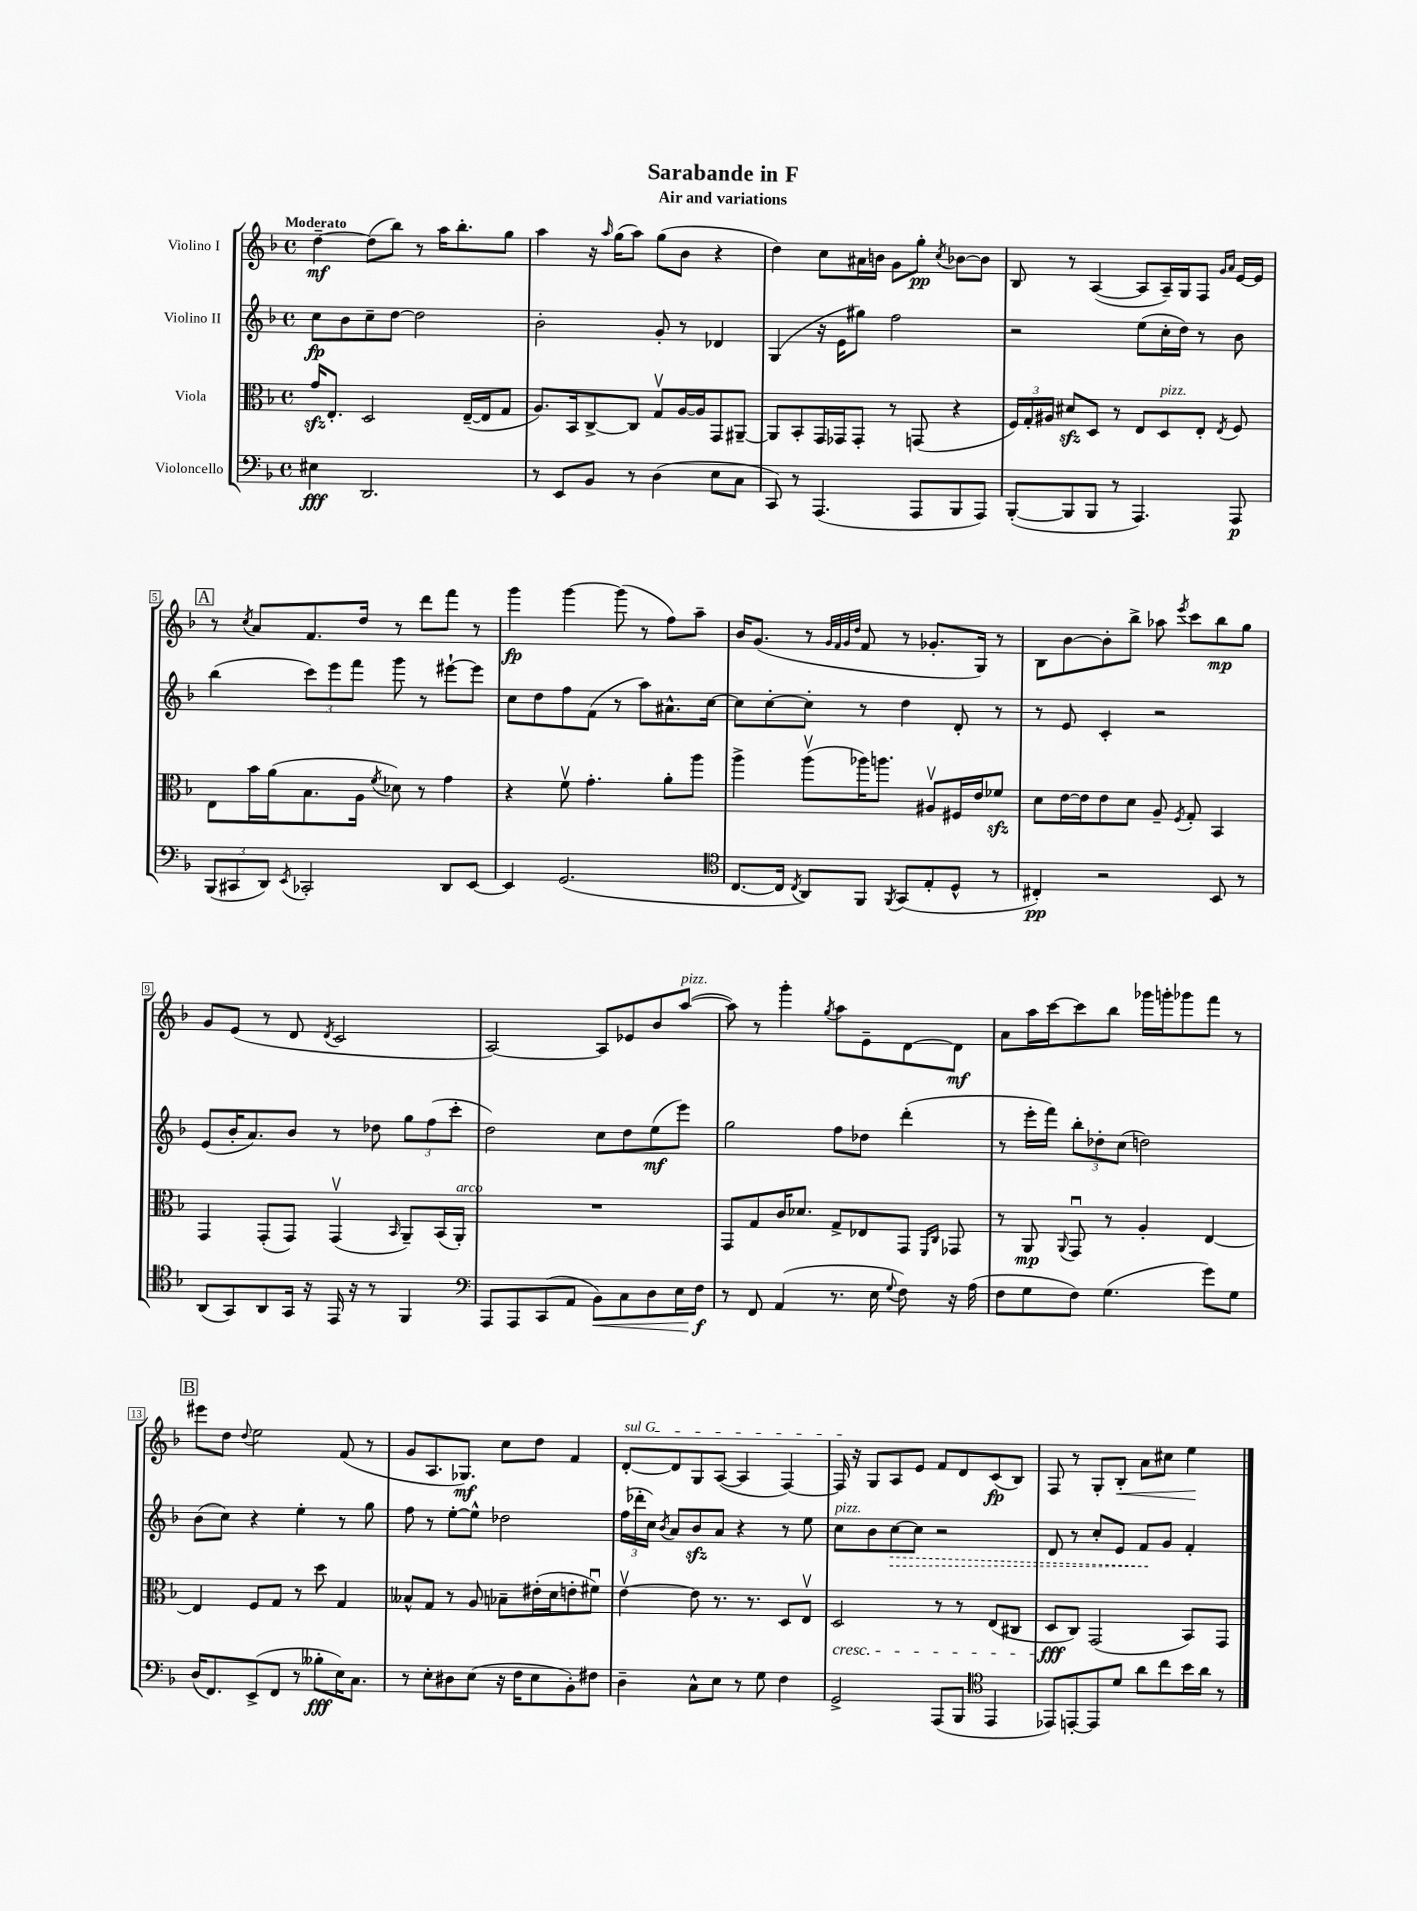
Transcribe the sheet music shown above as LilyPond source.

\header { title = "Sarabande in F" subtitle = "Air and variations" }
<<
\new StaffGroup <<
\new Staff = "s0" \with { instrumentName = "Violino I" } {
    \clef treble \key f \major \defaultTimeSignature \time 4/4 \tempo "Moderato"
    \autoBeamOff d''4~--\mf d''8[( bes''8]) r8 a''16[ bes''8.-. g''8] |
    a''4 r16 \grace { a''16 } g''16[( a''8]) g''8[( bes'8] r4 |
    d''4) c''8[ ais'16 b'16] g'8[ g''8]-.\pp \acciaccatura { c''8 } bes'8[~ bes'8] |
    bes8 r8 a4~( a8[ a16--) g16 f8] \grace { g'16[ a'16] } e'16[~ e'16] |
    \mark \markup { \box "A" } r8 \acciaccatura { c''8 } a'8[ f'8. d''16] r8 d'''8[ f'''8] r8 |
    g'''4\fp g'''4~ g'''8( r8 f''8[) a''8]-- |
    bes'16[ g'8.]( r8 \grace { g'32[ f'32 g'32 d''32] } f'8 r8 ges'8.[-. g16]) r8 |
    bes8[ bes'8~ bes'8-. bes''8]-> aes''8 \acciaccatura { e'''8 } c'''8[ bes''8\mp g''8] |
    g'8[ e'8]( r8 d'8 \acciaccatura { d'8 } c'2 |
    a2~) a8[ ees'8 bes'8 a''8]~^\markup { \italic "pizz." }( |
    a''8) r8 g'''4-. \acciaccatura { g''8 } a''8[ e'8-- d'8~ d'8]\mf |
    a'8[ a''16 c'''16~ c'''8 bes''8] ges'''16[ g'''16-. ges'''8 f'''8] r8 |
    \mark \markup { \box "B" } eis'''8[ d''8] \appoggiatura { d''8 } e''2 f'8( r8 |
    g'8[ a8. ges8.]\mf) c''8[ d''8] f'4 |
    \once \override TextSpanner.bound-details.left.text = \markup { \italic "sul G" } d'8[~-.\startTextSpan d'8 g8 a8]~( a4 f4~) |
    f16\stopTextSpan r16 g8[ a8 e'8] f'8[ d'8 c'8\fp( bes8]) |
    f8 r8 g8[-. bes8]-.\< a'8[ cis''8] e''4\! \bar "|." |
}
\new Staff = "s1" \with { instrumentName = "Violino II" } {
    \clef treble \key f \major \defaultTimeSignature \time 4/4
    \autoBeamOff c''8[\fp bes'8 c''8-- d''8]~ d''2 |
    bes'2-. g'8-. r8 des'4 |
    g4( r16 e'16[ gis''8]) f''2 |
    r2 e''8[( c''16-. d''16]) r8 bes'8 |
    \mark \markup { \box "A" } bes''4( \tuplet 3/2 { c'''8[) e'''8 f'''8] } g'''8 r8 eis'''8[~-! eis'''8] |
    c''8[ d''8 f''8 f'8]( r8 a''8[) ais'8.-^ c''16]~ |
    c''8[ c''8~-. c''8]-. r8 d''4 d'8-. r8 |
    r8 e'8 c'4-. r2 |
    e'8[( bes'16-. a'8.) bes'8] r8 des''8 \tuplet 3/2 { g''8[ f''8( c'''8]-. } |
    d''2) c''8[ d''8 e''8\mf( e'''8]) |
    g''2 f''8[ des''8] d'''4-.( |
    r8 e'''16[-. f'''16]) \tuplet 3/2 { bes''8[-. des''8-. c''8]( } d''2) |
    \mark \markup { \box "B" } bes'8[( c''8]) r4 e''4-. r8 g''8 |
    f''8 r8 e''8[~-. e''8]-^ des''2 |
    \tuplet 3/2 { f''16[( des'''16-. c''16]) } \acciaccatura { bes'8 } a'8[ bes'8\sfz a'8] r4 r8 e''8 |
    c''8[^\markup { \italic "pizz." } bes'8 \once \override Hairpin.style = #'dashed-line c''8~\> c''8] r2 |
    d'8 r8 c''8[-. e'8] f'8[\! g'8] f'4-. \bar "|." |
}
\new Staff = "s2" \with { instrumentName = "Viola" } {
    \clef alto \key f \major \defaultTimeSignature \time 4/4
    \autoBeamOff g'16[\sfz e8.]-. d2 e16[~--( e16 g8] |
    a8.[) bes,16 c8~-> c8] g8[\upbow a16~ a16 g,8 ais,8]~-- |
    ais,8[ bes,8-. g,16 ges,16 ges,8]-. r8 g,8( r4 |
    \tuplet 3/2 { f16[) g16-. ais16] } dis'8[\sfz d8] r8 e8[ d8^\markup { \italic "pizz." } e8]-. \acciaccatura { e8 } f8 |
    \mark \markup { \box "A" } e8[ bes'16 a'16( bes8. a16] \acciaccatura { f'8 } des'8) r8 g'4 |
    r4 f'8\upbow g'4.-. a'8[-. a''8] |
    a''4-> a''8[\upbow( aes''16) a''8.] ais8[\upbow fis16 e'16 fes'8]\sfz |
    d'8[ e'16~ e'16 e'8 d'8] a8-- \acciaccatura { f8 } g8-. bes,4 |
    g,4 g,8[-.( g,8]) g,4\upbow( \grace { bes,16 } a,8[--) bes,16( a,16]-.^\markup { \italic "arco" }) |
    R1 |
    g,8[ g8 c'16 des'8.] g8[-> ees8 g,8] \grace { f,16[ c16] } ges,8 |
    r8 a,8\mp \appoggiatura { a,8 } g,8\downbow r8 a4-. e4~ |
    \mark \markup { \box "B" } e4 f8[ g8] r8 d''8 g4 |
    beses8[-^ g8] r8 a8 bes8[-- eis'16-.( d'16 e'8-. fis'8]\downbow) |
    e'4~\upbow e'8 r8. r8. d8[ e8]\upbow |
    d2\cresc r8 r8 e8[( cis8] |
    d8[\fff\! c8]) g,2( bes,8[) g,8] \bar "|." |
}
\new Staff = "s3" \with { instrumentName = "Violoncello" } {
    \clef bass \key f \major \defaultTimeSignature \time 4/4
    \autoBeamOff eis4\fff d,2. |
    r8 e,8[ bes,8] r8 d4( e8[ c8] |
    c,8) r8 a,,4.( a,,8[ bes,,8 a,,8]) |
    bes,,8[~-.( bes,,8 bes,,8] r8 a,,4.) a,,8\p |
    \mark \markup { \box "A" } \tuplet 3/2 { bes,,8[( cis,8 d,8]) } \acciaccatura { e,8 } ces,2-. d,8[ e,8]~ |
    e,4 g,2.( |
    \clef tenor c8.[~ c16] \acciaccatura { c8 } a,8[) f,8] \acciaccatura { f,8 } g,8[( e8-. d8]-^ r8 |
    cis4-.\pp) r2 bes,8 r8 |
    a,8[( g,8) a,8 g,16] r16 e,16 r16 r8 f,4 |
    \clef bass a,,8[ a,,8 c,8( a,8] bes,8[\<) c8 d8 e16 f16]\f\! |
    r8 f,8 a,4( r8. e16 \appoggiatura { g8 } f8) r16 a16( |
    f8[ g8 f8]) g4.( g'8[) g8] |
    \mark \markup { \box "B" } d16[( f,8.) e,8->( f,8] r8 beses8[-.\fff e16) c8.] |
    r8 e8[-. dis8 e8]( r16 f16[ e8 bes,8-.) fis8] |
    d4-- c8[-^ e8] r8 g8 f4 |
    g,2-> a,,8[( bes,,8] \clef tenor e,4 |
    ees,8[) e,8~-. e,8 d'8] a'8[ c''8 bes'16 a'16] r8 \bar "|." |
}
>>
>>
\layout { \context { \Score \override BarNumber.stencil = #(make-stencil-boxer 0.1 0.3 ly:text-interface::print) } }
